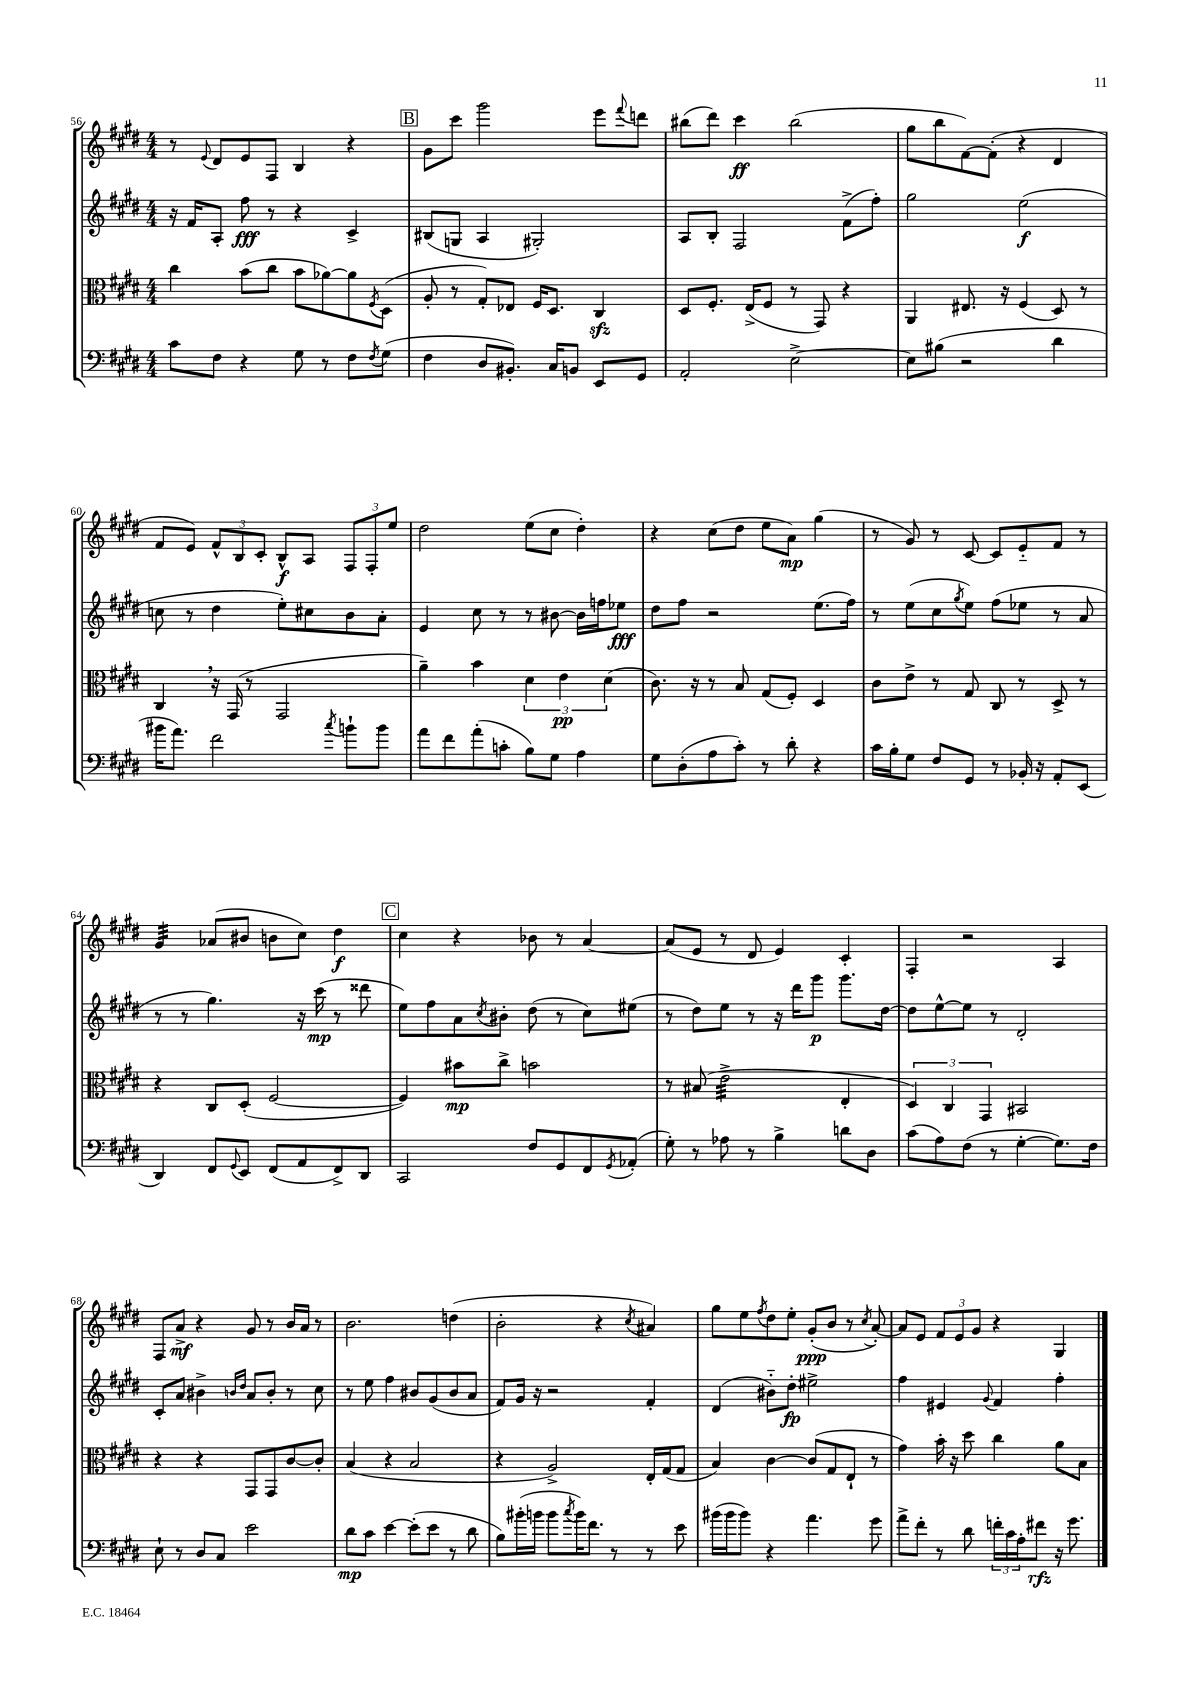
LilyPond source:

<<
\new StaffGroup <<
\new Staff = "s0" {
    \clef treble \key e \major \numericTimeSignature \time 4/4
    r8 \appoggiatura { e'8 } dis'8 e'8 fis8 b4 r4 |
    \mark \markup { \box "B" } gis'8 cis'''8 gis'''2 e'''8 \appoggiatura { fis'''8 } d'''8 |
    bis''8( dis'''8) cis'''4\ff bis''2( |
    gis''8 b''8 fis'8~) fis'8-.( r4 dis'4 |
    fis'8 e'8) \tuplet 3/2 { fis'8-^ b8 cis'8-. } b8-^\f a8 \tuplet 3/2 { fis8 fis8-. e''8 } |
    dis''2 e''8( cis''8 dis''4-.) |
    r4 cis''8( dis''8 e''8 a'8\mp) gis''4( |
    r8 gis'8) r8 cis'8~ cis'8 e'8-_ fis'8 r8 |
    gis'4:32 aes'8( bis'8 b'8 cis''8) dis''4\f |
    \mark \markup { \box "C" } cis''4 r4 bes'8 r8 a'4~ |
    a'8( e'8 r8 dis'8 e'4) cis'4-. |
    fis4-. r2 a4 |
    fis8 a'8->\mf r4 gis'8 r8 b'16 a'16 r8 |
    b'2. d''4( |
    b'2-. r4 \acciaccatura { cis''8 } ais'4) |
    gis''8 e''8 \acciaccatura { fis''8 } dis''8 e''8-. gis'8-.\ppp( b'8 r8 \acciaccatura { cis''8 } a'8~-.) |
    a'8 e'8 \tuplet 3/2 { fis'8 e'8 gis'8 } r4 gis4 \bar "|." |
}
\new Staff = "s1" {
    \clef treble \key e \major \numericTimeSignature \time 4/4
    r16 fis'16 a8-. fis''8\fff r8 r4 cis'4-> |
    \mark \markup { \box "B" } bis8( g8 a4 gis2-.) |
    a8 b8-. fis2 fis'8->( fis''8-.) |
    gis''2 e''2\f( |
    c''8 r8 dis''4 e''8-.) cis''8 b'8 a'8-. |
    e'4 cis''8 r8 r8 bis'8~ bis'16 f''16 ees''8\fff |
    dis''8 fis''8 r2 e''8.( fis''16) |
    r8 e''8( cis''8 \acciaccatura { gis''8 } e''8) fis''8( ees''8 r8 a'8 |
    r8 r8 gis''4.) r16 cis'''16\mp( r8 disis'''8 |
    \mark \markup { \box "C" } e''8) fis''8 a'8 \acciaccatura { cis''8 } bis'8-. dis''8( r8 cis''8) eis''8( |
    r8 dis''8) e''8 r8 r16 dis'''16 gis'''8\p gis'''8. dis''16~ |
    dis''8 e''8~-^ e''8 r8 dis'2-. |
    cis'8-. a'8 bis'4-> \grace { b'16 dis''16 } a'8 b'8-. r8 cis''8 |
    r8 e''8 fis''4 bis'8 gis'8( bis'8 a'8 |
    fis'8) gis'16 r16 r2 fis'4-. |
    dis'4( bis'8-_) dis''8-.\fp eis''2-> |
    fis''4 eis'4 \appoggiatura { gis'8 } fis'4 fis''4-. \bar "|." |
}
\new Staff = "s2" {
    \clef alto \key e \major \numericTimeSignature \time 4/4
    cis''4 b'8( cis''8 b'8 aes'8~) aes'8 \acciaccatura { fis8 } dis8( |
    \mark \markup { \box "B" } a8-. r8 gis8-.) ees8 fis16 dis8. cis4\sfz |
    dis8 fis8.-. e16->( fis8 r8 gis,8) r4 |
    a,4 eis8. r16 fis4( dis8) r8 |
    cis4 \breathe r16 gis,16( r8 gis,2 |
    a'4--) b'4 \tuplet 3/2 { dis'4 e'4\pp dis'4( } |
    cis'8.) r16 r8 b8 gis8( fis8-.) dis4 |
    cis'8 e'8-> r8 gis8 cis8 r8 dis8-> r8 |
    r4 cis8 dis8-.( fis2~ |
    \mark \markup { \box "C" } fis4) bis'8\mp cis''8-> b'2 |
    r8 bis8( e'2:32-> e4-. |
    \tuplet 3/2 { dis4) cis4 gis,4 } bis,2 |
    r4 r4 gis,8 gis,8 cis'8~ cis'8-. |
    b4( r4 b2 |
    r4 a2->) e16-. gis16( gis8 |
    b4) cis'4~ cis'8( gis8 e8-! r8 |
    gis'4) b'16-. r16 dis''8 cis''4 a'8 b8 \bar "|." |
}
\new Staff = "s3" {
    \clef bass \key e \major \numericTimeSignature \time 4/4
    cis'8 fis8 r4 gis8 r8 fis8 \acciaccatura { fis8 } gis8( |
    \mark \markup { \box "B" } fis4 dis8 bis,8.-.) cis16 b,8 e,8 gis,8 |
    a,2-. e2~-> |
    e8 bis8( r2 dis'4 |
    bis'16 a'8.) fis'2 \acciaccatura { cis''8 } b'8-! b'8 |
    a'8 fis'8 a'8-.( c'8-. b8) gis8 a4 |
    gis8 dis8-.( a8 cis'8-.) r8 dis'8-. r4 |
    cis'16 b16-. gis8 fis8 gis,8 r8 bes,16-. r16 a,8-. e,8( |
    dis,4) fis,8 \appoggiatura { gis,8 } e,8 fis,8( a,8 fis,8->) dis,8 |
    \mark \markup { \box "C" } cis,2 fis8 gis,8 fis,8 \acciaccatura { gis,8 } aes,8-.( |
    gis8-.) r8 aes8 r8 b4-> d'8 dis8 |
    cis'8( a8) fis8( r8 gis4~-. gis8.) fis16 |
    e8-! r8 dis8 cis8 e'2 |
    dis'8\mp cis'8 e'4~ e'8-.( e'8 r8 dis'8 |
    b8) bis'16-.( b'16 b'8 \acciaccatura { cis''8 } b'16) fis'8. r8 r8 e'8 |
    bis'16( bis'16 bis'8) r4 a'4. gis'8 |
    a'8-> fis'8-. r8 dis'8 \tuplet 3/2 { f'16-. cis'16 a16-. } fis'8\rfz r16 gis'8. \bar "|." |
}
>>
>>
\layout { \context { \Score currentBarNumber = #56 } }
